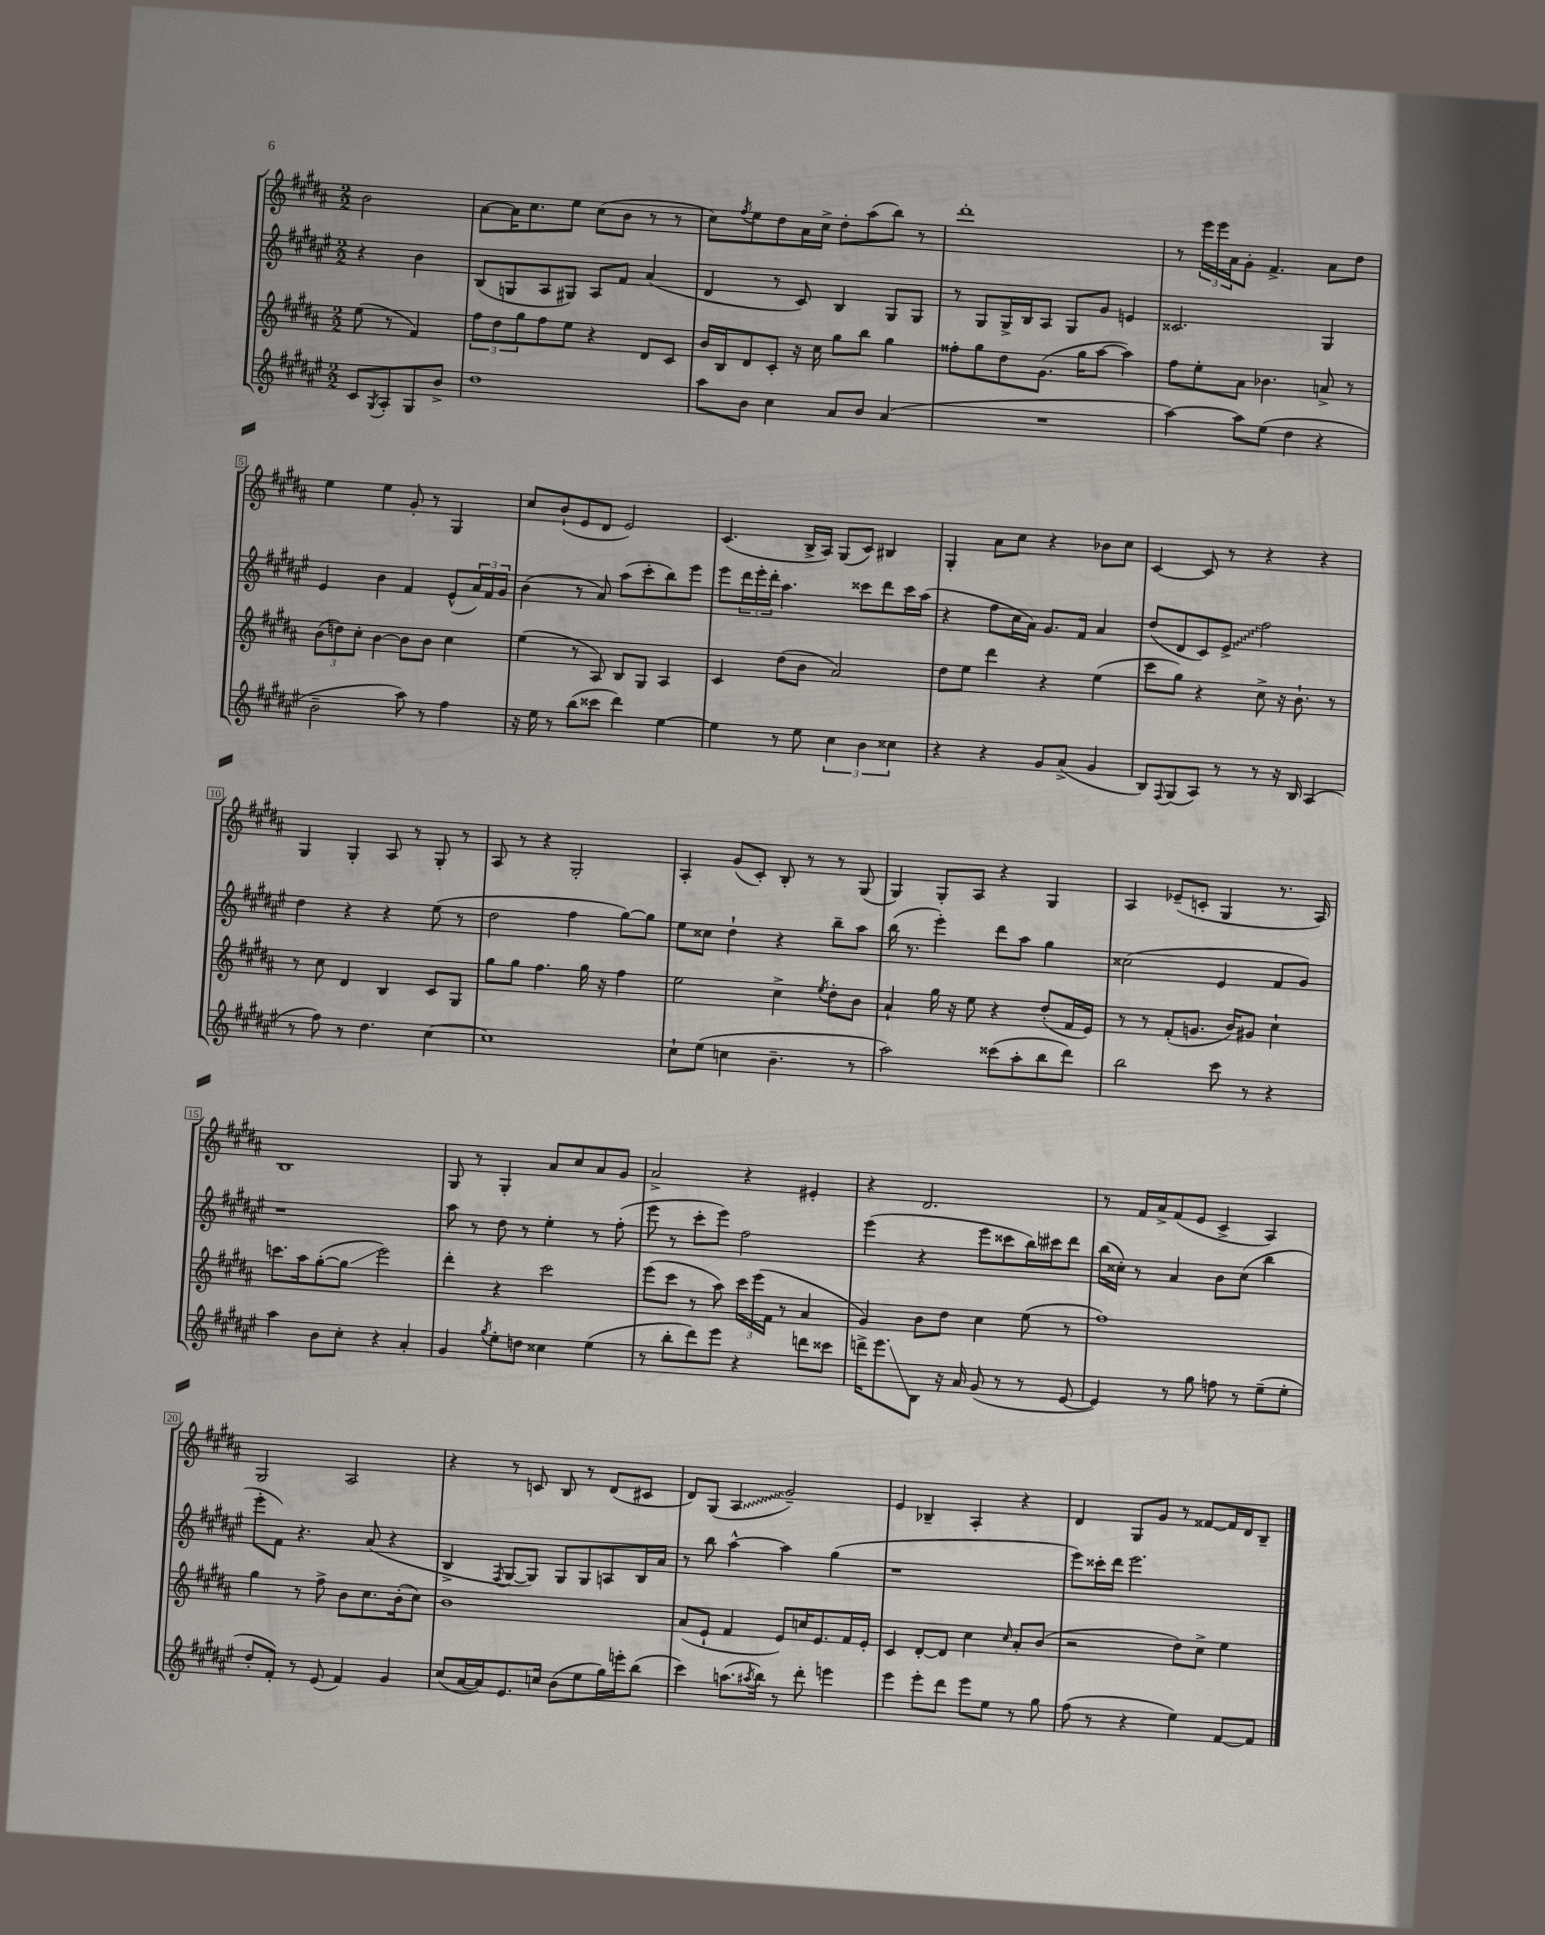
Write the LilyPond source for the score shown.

<<
\new StaffGroup <<
\new Staff = "s0" {
    \clef treble \key b \major \numericTimeSignature \time 2/2 \partial 2
    b'2 |
    ais'8~ ais'16 cis''8. e''8 cis''8( b'8 r8 r8 |
    cis''8) \acciaccatura { fis''8 } e''8 dis''8 ais'16 cis''16-> dis''8-. ais''8( b''8) r8 |
    dis'''1-. |
    r8 \tuplet 3/2 { e'''16 e'''16 ais'16 } gis'8-. fis'4.-> ais'8 dis''8 |
    e''4 e''4 gis'8-. r8 gis4 |
    cis''8 b'8-!( e'8 dis'8 e'2) |
    cis'4.( b16-> ais16) gis8( cis'8) bis4 |
    gis4-. ais'8 cis''8 r4 bes'8 cis''8 |
    cis'4~ cis'8 r8 r4 r4 |
    gis4 gis4-. ais8 r8 gis8-. r8 |
    ais8 r8 r4 gis2-. |
    ais4-. gis'8( cis'8-.) b8-. r8 r8 gis8( |
    gis4) gis8-. ais8 r4 gis4 |
    ais4 ees'8--( c'8-. gis4 r8. ais16) |
    b1 |
    gis8 r8 gis4-. ais'8 cis''8 ais'8 gis'8 |
    ais'2-> r4 eis'4-. |
    r4 dis'2. |
    r8 fis'16 ais'16-> fis'8( e'8 cis'4-> ais4) |
    gis2 ais2 |
    r4 r8 c'8 b8 r8 dis'8( cis'8 |
    dis'8) gis8( \once \override Glissando.style = #'zigzag ais4\glissando gis'2--) |
    e'4 bes4-- ais4-. r4 |
    dis'4 gis8 gis'8 r8 fisis'8~ fisis'16 dis'16 b8-- \bar "|." |
}
\new Staff = "s1" {
    \clef treble \key fis \major \numericTimeSignature \time 2/2 \partial 2
    r4 b'4 |
    b8( g8 ais8 gis8) ais8 fis'8 ais'4( |
    dis'4 r8 cis'8) b4 gis8 gis8 |
    r8 gis8 gis16-> b16 ais8 gis8 gis'8 e'4 |
    cisis'2. gis4 |
    eis'4 b'4 fis'4 eis'8-^( \tuplet 3/2 { ais'16) fis'16 gis'16 } |
    b'4( r8 ais'8) ais''8( cis'''8-. b''8) eis'''8 |
    eis'''8 \tuplet 3/2 { dis'''16 eis'''16-. dis'''16-. } ais''4. cisis'''8 dis'''8 cisis'''16 ais''16( |
    r4 fis''8 cis''16 ais'16) gis'8. fis'16 ais'4 |
    dis''8( dis'8 cis'8) \once \override Glissando.style = #'zigzag eis'8->\glissando fis''2 |
    dis''4 r4 r4 eis''8( r8 |
    dis''2 fis''4 gis''8~) gis''8 |
    eis''8 cisis''8 dis''4-! r4 b''8-- ais''8 |
    b''16( r8. eis'''4-.) dis'''8 ais''8 gis''4 |
    cisis''2( eis'4 fis'8 gis'8) |
    r1 |
    ais''8 r8 dis''8 r8 eis''4-. r8 fis''8-.( |
    eis'''8 r8 cis'''8-. eis'''8) fis''2 |
    eis'''4( r4 eis'''8 cisis'''8 b''16) cis'''16 dis'''8 |
    b''16( cisis''16-.) r8 ais'4 b'8 cisis''8( b''4 |
    eis'''8-. fis'8) r4. ais'8( r4 |
    b4-> \acciaccatura { fis8 } gis8~ gis8) gis8 gis8 a8 b16 ais'16 |
    r8 b''8 ais''4~-^ ais''4 gis''4( |
    r1 |
    eis'''8) cisis'''16-. dis'''16 eis'''2. \bar "|." |
}
\new Staff = "s2" {
    \clef treble \key b \major \numericTimeSignature \time 2/2 \partial 2
    e''8( r8 fis'4) |
    \tuplet 3/2 { fis''8 dis''8 gis''8 } fis''8 e''8 r4 dis'8 cis'8 |
    b'16 b16 dis'8 cis'8-. r16 cis''16 gis''8 b''8 gis''4 |
    fisis''8-. gis''8 dis''8 gis'8.( gis''16 ais''8~ ais''4) |
    fis''8 e''8-. ais'8 bes'4. a'8-> r8 |
    \tuplet 3/2 { b'8( d''8) cis''8-. } b'4~ b'8 b'8 cis''4 |
    e''4( r8 ais8) b8 gis8 ais4 |
    cis'4 dis''8( b'8 ais'2) |
    dis''8 e''8 dis'''4 r4 e''4( |
    cis'''8 gis''8) r4 cis''8-> r16 b'8.-! r8 |
    r8 cis''8 dis'4 b4 cis'8 gis8 |
    gis''8 gis''8 fis''4. gis''16 r16 fis''4 |
    e''2 cis''4-> \acciaccatura { e''8 } dis''8-. b'8 |
    ais'4-! gis''16 r16 e''8 r4 dis''8-.( fis'16 e'16) |
    r8 r8 fis'8-.( g'8. b'16) gis'8 cis''4-! |
    c'''8. ais''16 gis''8~-.( gis''8\glissando e'''2) |
    dis'''4-. r4 cis'''2 |
    e'''8( cis'''8 r8 ais''8) \tuplet 3/2 { cis'''16 e'''16( fis'16 } r8 ais'4 |
    gis'4) b'8 dis''8 cis''4 e''8( r8 |
    fis''1) |
    gis''4 r8 fis''8-> b'8 cis''8. b'16-.( cis''8) |
    b'1 |
    ais'8( e'8-! fis'4 e'8) c''16 e'8. fis'16 e'16-. |
    cis'4 dis'8~-. dis'8 cis''4 \grace { cis''16 } ais'8-. b'8( |
    r2 dis''8) cis''8-> e''4 \bar "|." |
}
\new Staff = "s3" {
    \clef treble \key fis \major \numericTimeSignature \time 2/2 \partial 2
    cis'8 \acciaccatura { gis8 } ais8-. gis8 b'8-> |
    dis''1 |
    ais''8 b'8 cis''4 ais'8 b'8 ais'4( |
    R1 |
    ais''4~) ais''8 eis''8( dis''4 r4 |
    b'2-- ais''8) r8 fis''4 |
    r16 eis''16 r8 b''8( cisis'''8 dis'''4) eis''4~ |
    eis''4 r8 eis''8 \tuplet 3/2 { cis''4 b'4 cisis''4 } |
    r4 r4 gis'8 ais'8->( gis'4 |
    b8) \appoggiatura { fis8 } gis8( ais8) r8 r8 r16 b16 ais4( |
    r8 fis''8) r8 dis''4. cis''4~ |
    cis''1 |
    cis''8-! eis''8( c''4 b'4.-- r8 |
    ais''2) cisis'''8( ais''8-. b''8 dis'''8) |
    b''2 cis'''8 r8 r4 |
    ais''4 b'8 cis''8-. r4 ais'4-. |
    gis'4 \acciaccatura { gis''8 } eis''8-. d''8 cisis''4 eis''4( |
    r8 b''8-. dis'''8) eis'''8 r4 d'''8 cisis'''8 |
    d'''16-> eis'''8.\glissando b8 r16 ais'16 gis'8( r8 r8 eis'8~ |
    eis'4) r8 gis''8 f''8 r8 eis''8--( eis''8-. |
    dis''8-. fis'8-.) r8 eis'8( fis'4) gis'4 |
    cis''8( ais'16~ ais'16) eis'8. c''16 b'8( eis''8 gis''16) e'''16-. b''8( |
    cis'''4) a''8.( \acciaccatura { ais''8 } b''16) r8 dis'''8-. e'''4 |
    eis'''4 eis'''8-. dis'''8 eis'''8 eis''8 r8 gis''8 |
    fis''8( r8 r4 eis''4) fis'8~ fis'8 \bar "|." |
}
>>
>>
\layout { \context { \Score \override BarNumber.stencil = #(make-stencil-boxer 0.1 0.3 ly:text-interface::print) } }
